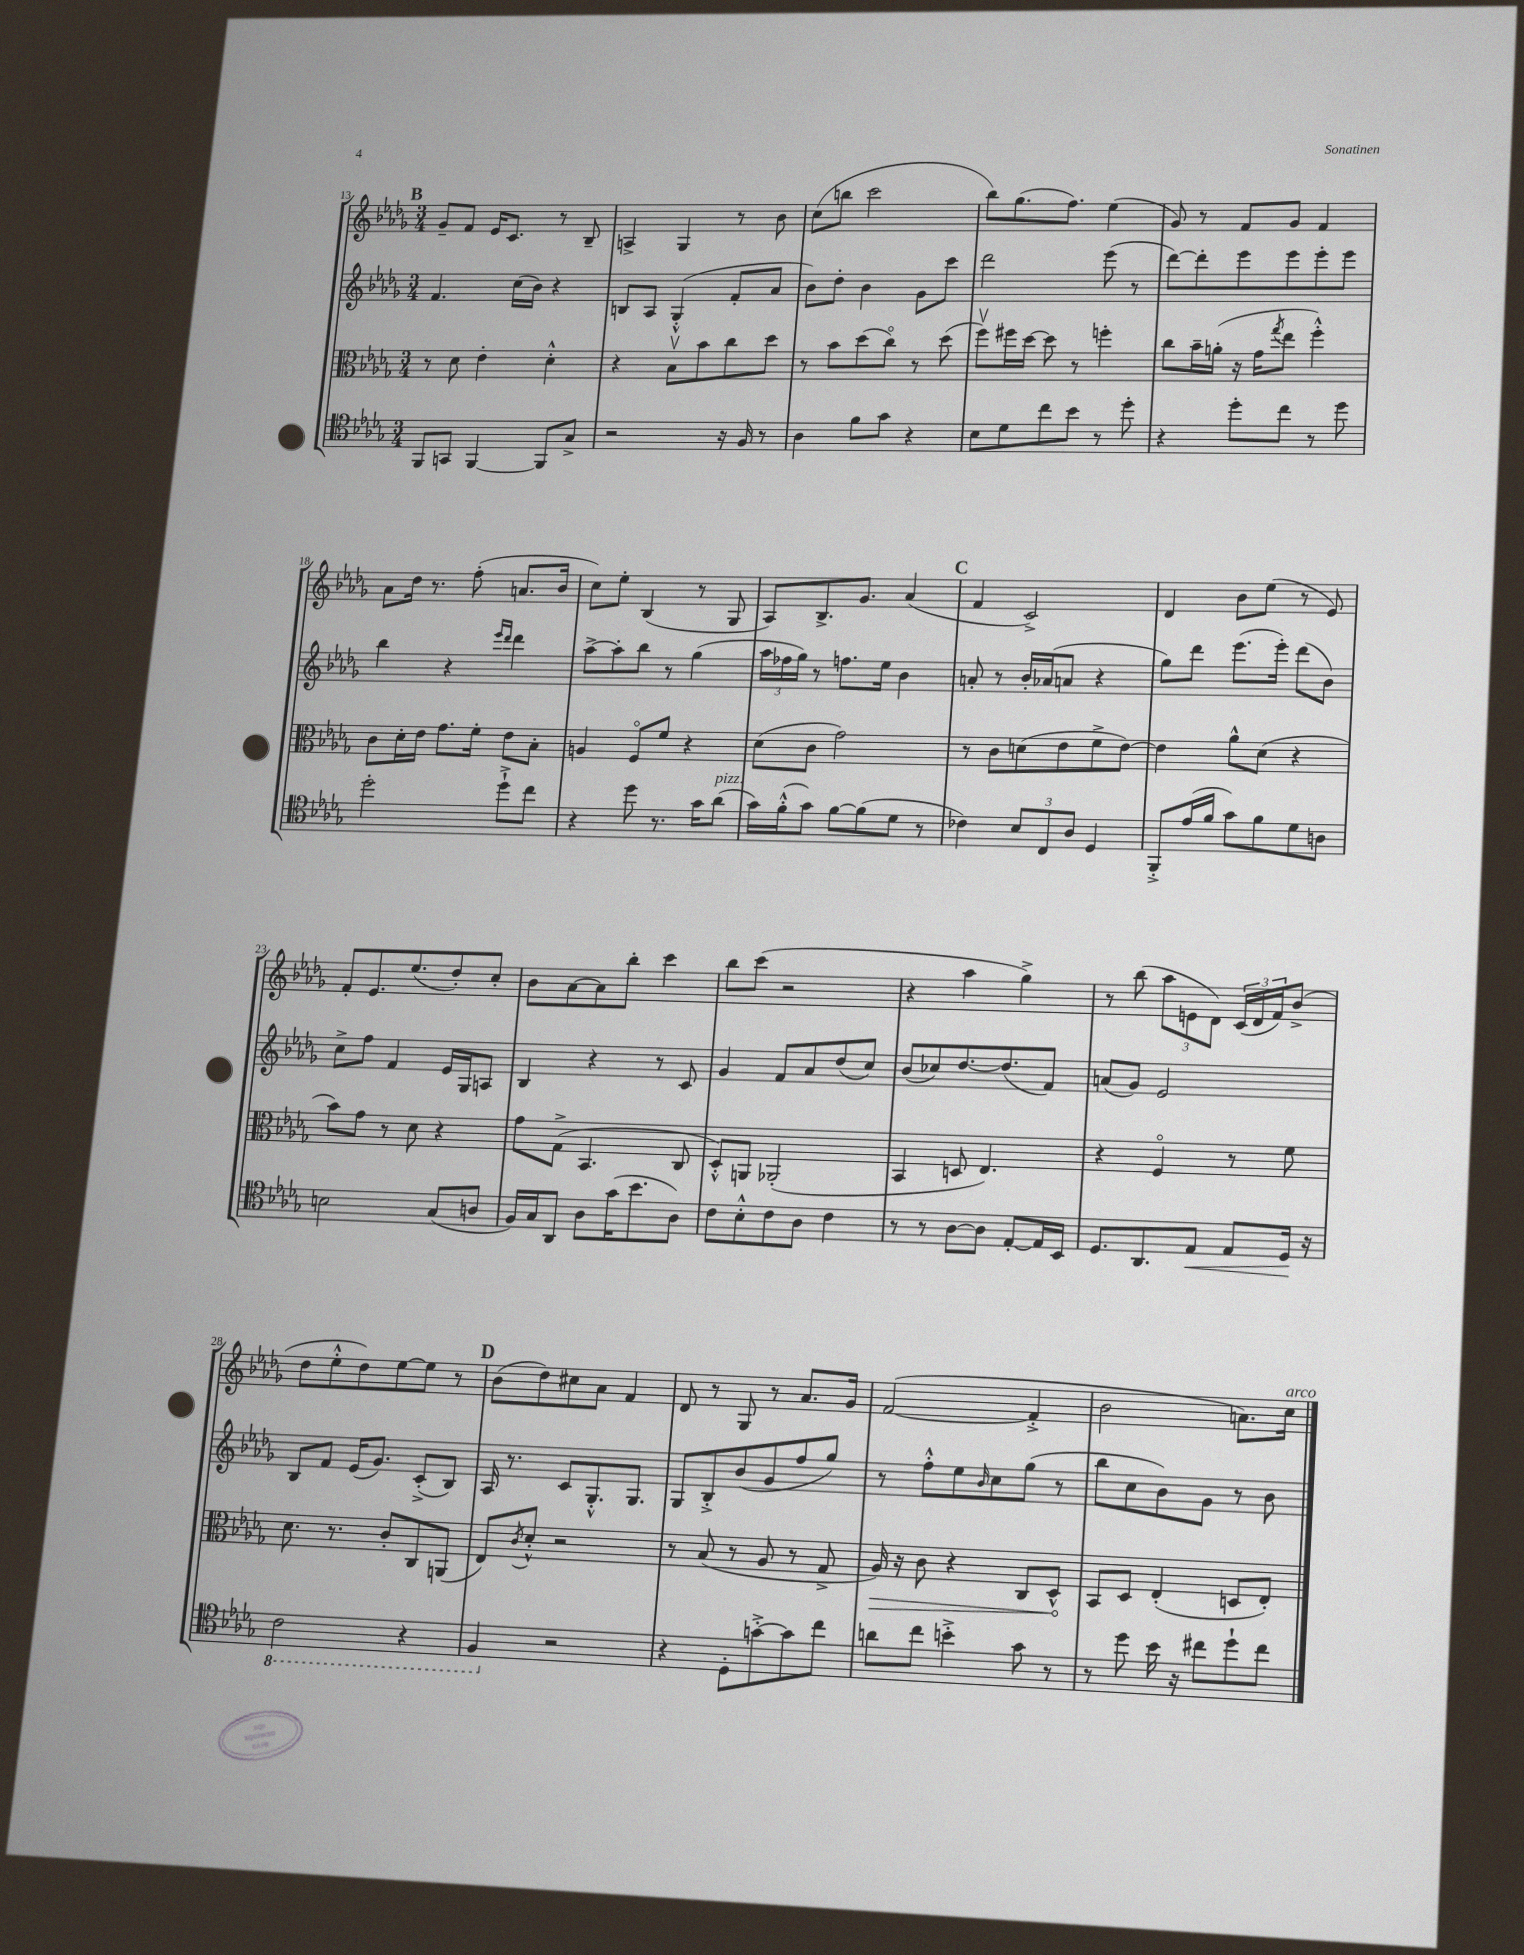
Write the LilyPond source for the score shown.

<<
\new StaffGroup <<
\new Staff = "s0" {
    \clef treble \key des \major \numericTimeSignature \time 3/4
    \mark \markup { \bold "B" } ges'8-- f'8 ees'16 c'8. r8 bes8-- |
    a4-> ges4 r8 bes'8 |
    c''8( b''8 c'''2 |
    bes''8) ges''8.( f''8.) ees''4( |
    ges'8) r8 f'8 ges'8 f'4 |
    aes'8 des''16 r8. f''8-.( a'8. bes'16 |
    c''8) ees''8-. bes4( r8 ges8 |
    aes8) bes8.-> ges'8. aes'4( |
    \mark \markup { \bold "C" } f'4 c'2->) |
    des'4 bes'8 ees''8( r8 ees'8) |
    f'8-. ees'8. ees''8.( des''8-.) c''8-. |
    bes'8 aes'8~ aes'8 bes''8-. c'''4 |
    bes''8 c'''8( r2 |
    r4 aes''4 ges''4->) |
    r8 bes''8( \tuplet 3/2 { aes''8 e'8 des'8) } \tuplet 3/2 { c'16( des'16 f'16) } bes'8->( |
    des''8 ees''8-.-^ des''8) ees''8~ ees''8 r8 |
    \mark \markup { \bold "D" } bes'8( des''8) cis''8 aes'8 f'4 |
    des'8 r8 ges8 r8 aes'8. ges'16 |
    f'2~( f'4-.-> |
    bes'2 a'8.) c''16^\markup { \italic "arco" } \bar "|." |
}
\new Staff = "s1" {
    \clef treble \key des \major \numericTimeSignature \time 3/4
    \mark \markup { \bold "B" } f'4. c''16( bes'16) r4 |
    b8 aes8 ges4-.-^( f'8-. aes'8 |
    bes'8) des''8-. bes'4 ges'8 c'''8 |
    des'''2 ees'''8( r8 |
    des'''8~) des'''8-. ees'''8 ees'''8 ees'''8-. ees'''8 |
    bes''4 r4 \grace { ees'''16 des'''16 } des'''4 |
    aes''8~-> aes''8-. bes''8 r8 ges''4( |
    \tuplet 3/2 { aes''16 fes''16 ges''16) } r8 f''8. ees''16 bes'4 |
    \mark \markup { \bold "C" } a'8-. r8 bes'16-. aes'16( a'8 r4 |
    ges''8) des'''8 ees'''8.( ees'''16-.) des'''8( bes'8) |
    c''8-> f''8 f'4 ees'16 ges16 a8 |
    bes4 r4 r8 c'8 |
    ges'4 f'8 aes'8 des''8( c''8) |
    bes'8( ces''8) des''8.~ des''8.( f'8) |
    a'8( ges'8) ees'2 |
    bes8 f'8 ees'16( ges'8.) c'8-.->( bes8) |
    \mark \markup { \bold "D" } aes16 r8. c'8 ges8.-.-^ ges8. |
    ges8 bes8-.-> bes'8( ges'8 f''8 ges''8) |
    r8 f''8-.-^ ees''8 \grace { bes'16 } c''8 ges''8( r8 |
    bes''8 c''8 bes'8) ges'8 r8 bes'8 \bar "|." |
}
\new Staff = "s2" {
    \clef alto \key des \major \numericTimeSignature \time 3/4
    \mark \markup { \bold "B" } r8 des'8 ees'4-. des'4-.-^ |
    r4 bes8\upbow bes'8 c''8 des''8 |
    r8 bes'8 des''8( c''8\flageolet) r8 des''8( |
    f''8\upbow) fis''16 des''16~ des''8 r8 f''4-. |
    c''8 bes'16-- a'16-.( r16 ges'16 \acciaccatura { ges''8 } ees''8 f''4-.-^) |
    c'8 des'16-. ees'16 ges'8. f'16-. ees'8 bes8-. |
    a4 f8\flageolet f'8 r4 |
    des'8( c'8 ges'2) |
    \mark \markup { \bold "C" } r8 c'8 d'8( ees'8 f'8-> ees'8~) |
    ees'4 aes'8-^ des'8( r4 |
    bes'8) ges'8 r8 des'8 r4 |
    ges'8 ges8->( bes,4. c8 |
    des8-.-^) a,8 aes,2-.( |
    bes,4 d8 ees4.) |
    r4 f4\flageolet r8 f'8 |
    des'8. r8. c'8-. c8 a,8( |
    \mark \markup { \bold "D" } ees8) \acciaccatura { c'8 } des'8-.-^ r2 |
    r8 bes8( r8 aes8 r8 ges8-> |
    \once \override Hairpin.circled-tip = ##t aes16\>) r16 c'8 r4 c8 des8-^\! |
    bes,8 des8 ees4-.( d8 ees8-.) \bar "|." |
}
\new Staff = "s3" {
    \clef tenor \key des \major \numericTimeSignature \time 3/4
    \mark \markup { \bold "B" } f,8 g,8 f,4~ f,8 ges8-> |
    r2 r16 f16 r8 |
    aes4 f'8 ges'8 r4 |
    bes8 des'8 c''8 bes'8 r8 des''8-. |
    r4 des''8-. c''8 r8 des''8 |
    des''2-. des''8-!-> c''8 |
    r4 des''8 r8. ges'16 aes'8^\markup { \italic "pizz." }( |
    ges'16) f'16-.-^( ges'8) f'8~ f'8( des'8 r8 |
    \mark \markup { \bold "C" } ces'4) \tuplet 3/2 { bes8 c8 aes8 } des4 |
    f,8-.-> ees'16( f'16 ges'8) f'8 des'8 a8 |
    b2 ges8( a8 |
    f16) ges16 aes,8 aes8 ges'16( bes'8. aes8) |
    c'8 bes8-.-^ c'8 aes8 c'4 |
    r8 r8 aes8~ aes8 ees8~-. ees16 bes,16 |
    des8. aes,8. ees8\< ees8 des16\! r16 |
    \ottava #-1 c2 r4 |
    \mark \markup { \bold "D" } f,4 \ottava #0 r2 |
    r4 des8-. g'8~-.-> g'8 c''8 |
    a'8 c''8 b'4-.-> ges'8 r8 |
    r8 des''8 bes'16 r16 cis''8 des''8-! cis''8 \bar "|." |
}
>>
>>
\layout { \context { \Score currentBarNumber = #13 } }
